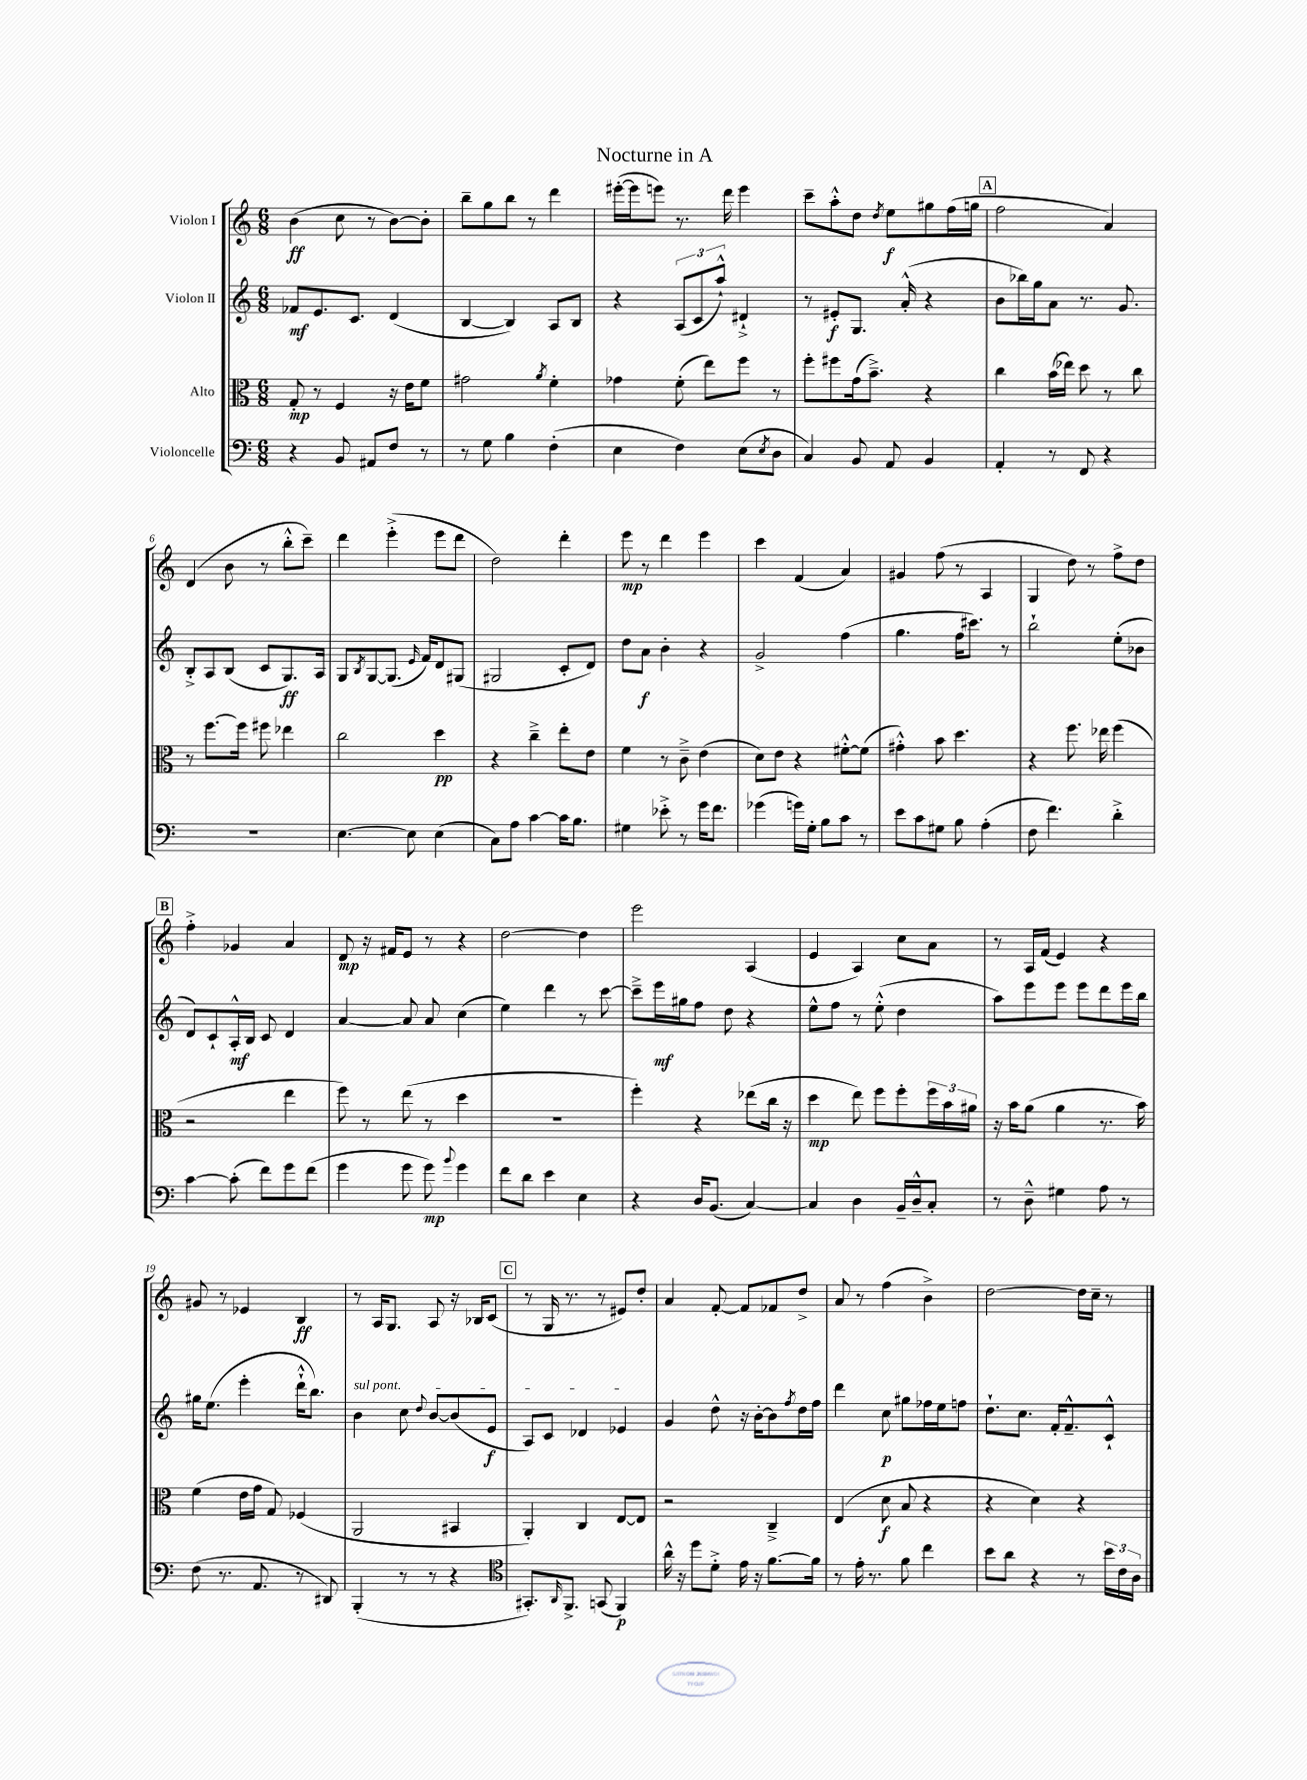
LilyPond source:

\header { title = "Nocturne in A" }
<<
\new StaffGroup <<
\new Staff = "s0" \with { instrumentName = "Violon I" } {
    \clef treble \key c \major \numericTimeSignature \time 6/8
    b'4\ff( c''8 r8 b'8~) b'8-. |
    b''8-- g''8 b''8 r8 d'''4 |
    eis'''16~-.( eis'''16 e'''8) r8. d'''16 e'''4 |
    c'''8-- a''8-.-^ d''8 \acciaccatura { d''8 } e''8\f gis''8 f''16( g''16 |
    \mark \markup { \box "A" } f''2 a'4) |
    d'4( b'8 r8 b''8-.-^ c'''8--) |
    d'''4 e'''4-.->( e'''8 d'''8 |
    d''2) d'''4-. |
    e'''8\mp r8 d'''4 e'''4 |
    c'''4 f'4( a'4) |
    gis'4 f''8( r8 a4 |
    g4 d''8) r8 f''8-> d''8 |
    \mark \markup { \box "B" } f''4-.-> ges'4 a'4 |
    d'8\mp r16 fis'16 e'8 r8 r4 |
    d''2~ d''4 |
    e'''2 a4( |
    e'4 a4) c''8 a'8 |
    r8 a16 f'16( e'4) r4 |
    gis'8 r8 ees'4 b4\ff |
    r8 a16 g8. a8 r16 bes16 c'8( |
    \mark \markup { \box "C" } r8 g16 r8. r8 eis'8) d''8-. |
    a'4 f'8~-. f'8 fes'8 d''8-> |
    a'8 r8 f''4( b'4->) |
    d''2~ d''16 c''16-- r8 \bar "|." |
}
\new Staff = "s1" \with { instrumentName = "Violon II" } {
    \clef treble \key c \major \numericTimeSignature \time 6/8
    fes'8\mf e'8. c'8. d'4( |
    b4~ b4) a8 b8 |
    r4 \tuplet 3/2 { a8( c'8 a''8-!-^) } dis'4-!-> |
    r8 eis'8-.\f g8. a'16-.-^( r4 |
    \mark \markup { \box "A" } b'8 bes''16) g''16 a'8 r8. g'8. |
    b8-.-> a8 b8( c'8 g8.\ff) a16 |
    g8 \acciaccatura { b8 } g8~ g8.( \grace { e'16 } f'16) d'8 gis8( |
    gis2 c'8-. d'8) |
    d''8 a'8\f b'4-. r4 |
    g'2-> f''4( |
    g''4. f''16 cis'''8.) r8 |
    b''2-! e''8-.( bes'8 |
    \mark \markup { \box "B" } d'8) c'8-! a16-.-^\mf b16 c'8 d'4 |
    a'4~ a'8 a'8 c''4( |
    e''4) d'''4 r8 c'''8~ |
    c'''8---> e'''16\mf gis''16 f''8 d''8 r4 |
    e''8-^ f''8 r8 e''8-.-^( d''4 |
    a''8) e'''8 e'''8 e'''8 d'''8 e'''16 b''16 |
    gis''16 e''8.( e'''4-. d'''16-!-^ b''8.) |
    \once \override TextSpanner.bound-details.left.text = \markup { \italic "sul pont." } b'4\startTextSpan c''8 \appoggiatura { d''8 } b'8~ b'8( e'8\f |
    \mark \markup { \box "C" } a8) c'8 des'4 ees'4\stopTextSpan |
    g'4 d''8-^ r16 b'16~-. b'8 \acciaccatura { f''8 } d''16 f''16 |
    d'''4 c''8\p gis''8 fes''16 e''16 f''8 |
    d''8.-! c''8. f'16-. f'8.---^ c'8-!-^ \bar "|." |
}
\new Staff = "s2" \with { instrumentName = "Alto" } {
    \clef alto \key c \major \numericTimeSignature \time 6/8
    g8-.\mp r8 f4 r16 e'16 f'8 |
    gis'2 \acciaccatura { a'8 } f'4-. |
    ges'4 f'8-.( e''8) f''8 r8 |
    f''8-. fis''8 g'16( b'8.--->) r4 |
    \mark \markup { \box "A" } c''4 b'16( ees''16) d''8 r8 c''8 |
    r8 f''8.~ f''16 fis''8 ees''4 |
    c''2 d''4\pp |
    r4 c''4---> e''8-. e'8 |
    f'4 r8 c'8---> e'4( |
    d'8) e'8 r4 fis'8~-.-^ fis'8( |
    gis'4-.-^) b'8 d''4. |
    r4 f''8. ees''16 f''4( |
    \mark \markup { \box "B" } r2 e''4 |
    f''8) r8 e''8( r8 d''4 |
    R2. |
    f''4-.) r4 ees''8( c''16 r16 |
    d''4\mp e''8) f''8 f''8-. \tuplet 3/2 { f''16 b'16 ais'16 } |
    r16 b'16 a'8( a'4 r8. b'16) |
    f'4( e'16 g'16 g8) fes4( |
    a,2 bis,4 |
    \mark \markup { \box "C" } a,4-.) c4 e8~ e8 |
    r2 c4---> |
    e4( d'8\f b8 r4 |
    r4 d'4) r4 \bar "|." |
}
\new Staff = "s3" \with { instrumentName = "Violoncelle" } {
    \clef bass \key c \major \numericTimeSignature \time 6/8
    r4 b,8 ais,8 f8 r8 |
    r8 g8 b4 f4-.( |
    e4 f4) e8( \acciaccatura { e8 } d8 |
    c4) b,8 a,8 b,4 |
    \mark \markup { \box "A" } a,4-. r8 f,8 r4 |
    R2. |
    e4.~ e8 e4( |
    c8) a8 c'4~ c'16 b8. |
    gis4 ees'8-.-> r8 g'16 f'8. |
    ges'4( g'16) g16-. b8 c'8 r8 |
    e'8 c'8 gis8 b8 a4-.( |
    f8 f'4.) d'4-.-> |
    \mark \markup { \box "B" } c'4~ c'8-.( f'8) g'8 f'8( |
    g'4 g'8 g'8\mp) \appoggiatura { b'8 } g'4 |
    f'8 d'8 e'4 e4 |
    r4 d16 b,8.( c4~) |
    c4 d4 b,16-- d16---^ c8-. |
    r8 d8---^ gis4 a8 r8 |
    f8( r8. a,8. r8 dis,8) |
    b,,4-.( r8 r8 r4 |
    \mark \markup { \box "C" } \clef tenor gis,8.-.) \grace { a,16 } f,8.-> g,8( f,4\p) |
    a'16-^ r16 d''8 d'8-.-> e'16 r16 f'8.~ f'16 |
    r8 e'16-. r8. f'8 c''4 |
    b'8 a'8 r4 r8 \tuplet 3/2 { b'16 c'16 a16 } \bar "|." |
}
>>
>>
